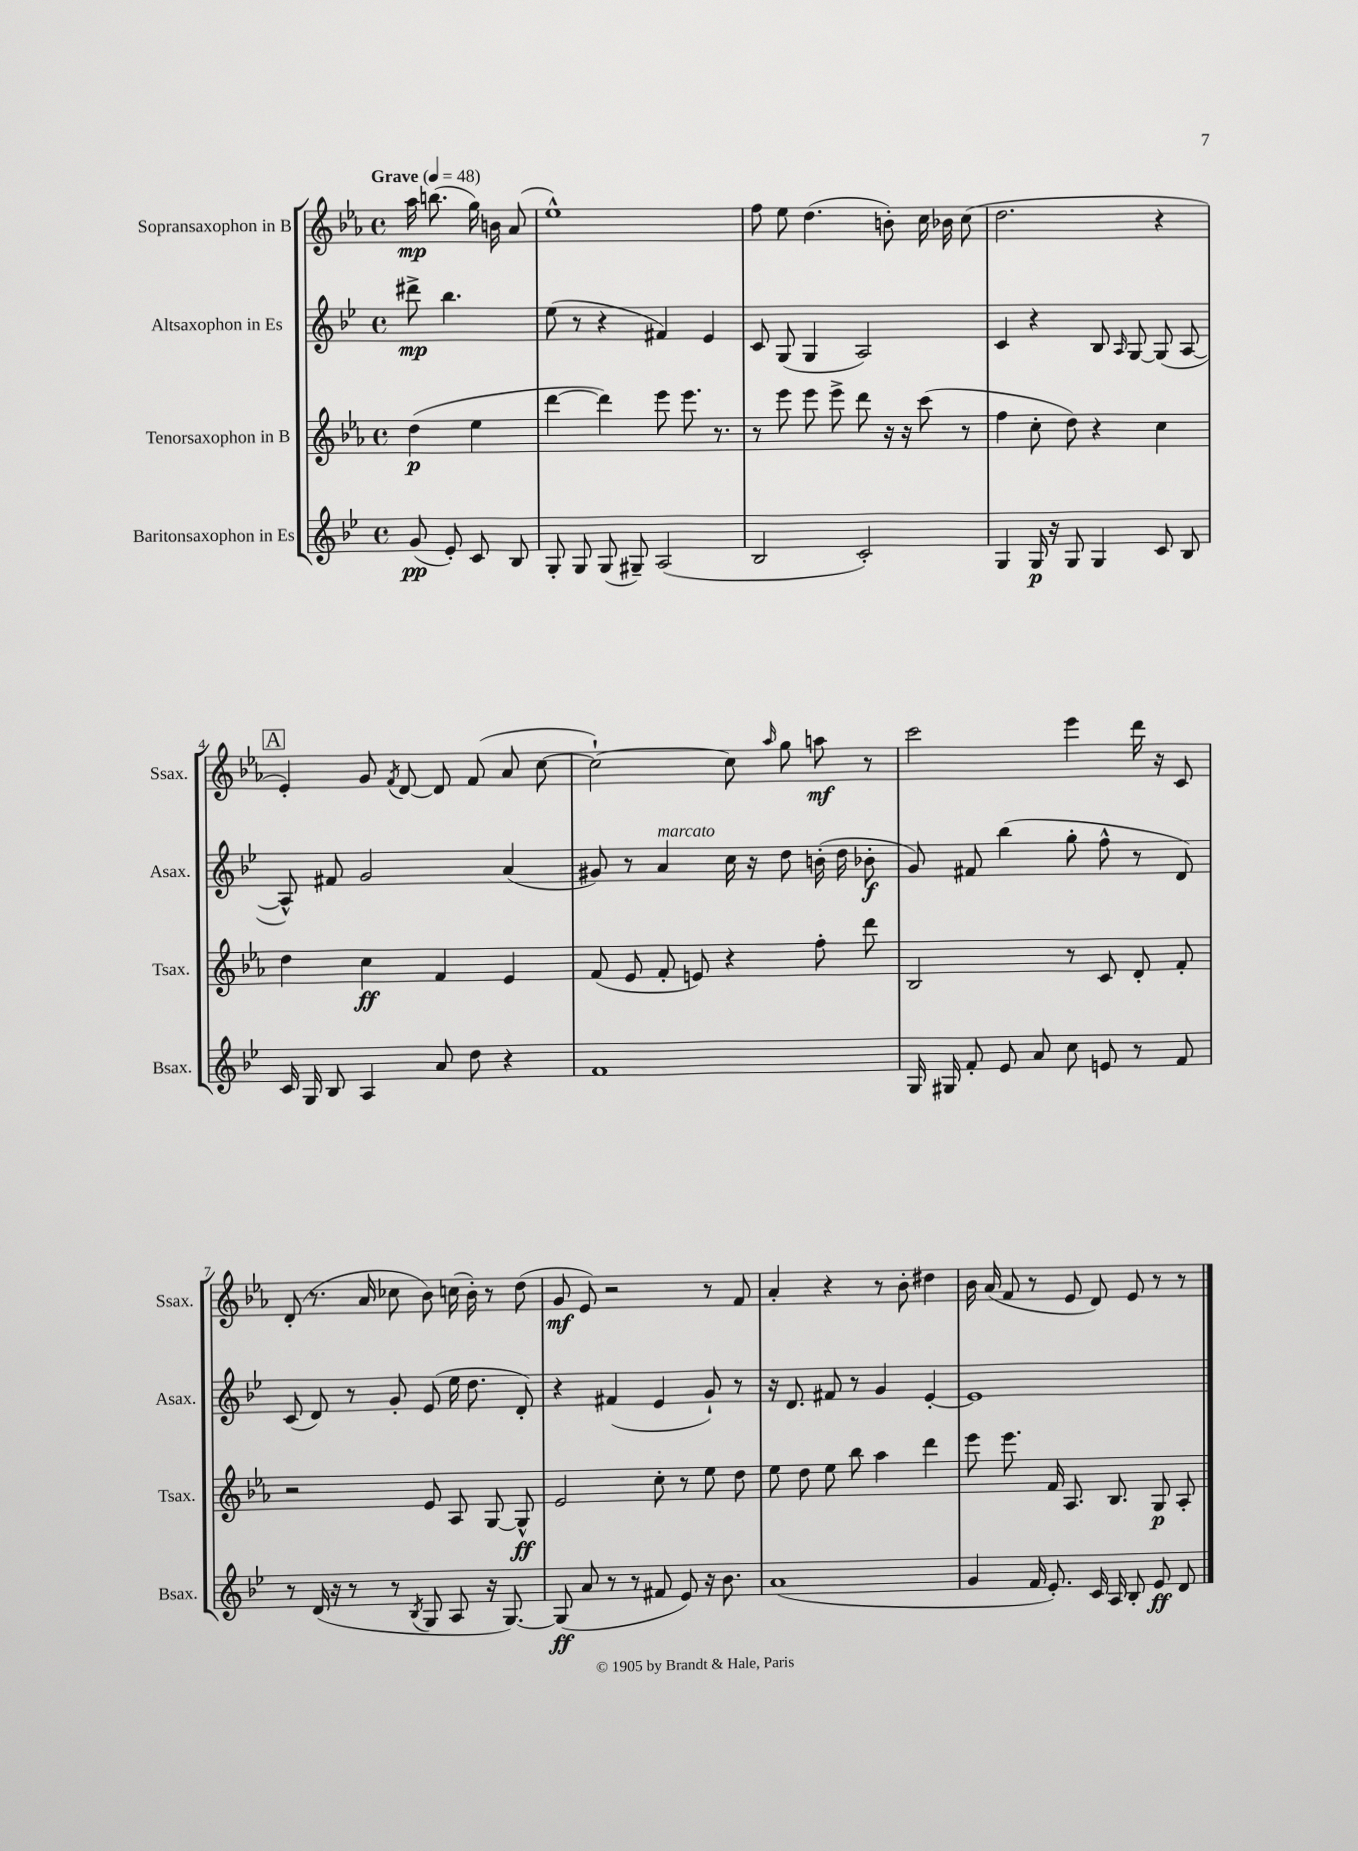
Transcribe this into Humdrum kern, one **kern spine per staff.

**kern	**dynam	**kern	**dynam	**kern	**dynam	**kern	**dynam
*part4	*part4	*part3	*part3	*part2	*part2	*part1	*part1
*staff4	*staff4	*staff3	*staff3	*staff2	*staff2	*staff1	*staff1
*I"Baritonsaxophon in Es	*	*I"Tenorsaxophon in B	*	*I"Altsaxophon in Es	*	*I"Sopransaxophon in B	*
*I'Bsax.	*	*I'Tsax.	*	*I'Asax.	*	*I'Ssax.	*
*clefG2	*	*clefG2	*	*clefG2	*	*clefG2	*
*k[b-e-]	*	*k[b-e-a-]	*	*k[b-e-]	*	*k[b-e-a-]	*
*M4/4	*	*M4/4	*	*M4/4	*	*M4/4	*
*met(c)	*	*met(c)	*	*met(c)	*	*met(c)	*
*MM48	*	*MM48	*	*MM48	*	*MM48	*
=	=	=	=	=	=	=	=
!	!	!	!	!	!	!LO:TX:a:B:t=Grave	!
(8g/	pp	(4dd\	p	8ddd#X^\	mp	16aa-\	mp
.	.	.	.	.	.	(8.bbn\	.
8e-'/)	.	.	.	4.bb-\	.	.	.
8c/	.	4ee-\	.	.	.	16gg\)	.
.	.	.	.	.	.	16bn\	.
8B-/	.	.	.	.	.	(8a-/	.
=1	=1	=1	=1	=1	=1	=1	=1
8G'/	.	[4ddd\	.	(8ee-\	.	1ee-^^)	.
8G/	.	.	.	8r	.	.	.
(8G/	.	4ddd\])	.	4r	.	.	.
8G#X~/)	.	.	.	.	.	.	.
(2A/	.	8eee-\	.	4f#X/)	.	.	.
.	.	8.eee-\	.	.	.	.	.
.	.	.	.	4e-/	.	.	.
.	.	8.r	.	.	.	.	.
=2	=2	=2	=2	=2	=2	=2	=2
2B-/	.	8r	.	8c/	.	8ff\	.
.	.	8eee-\	.	(8G/	.	8ee-\	.
.	.	8eee-\	.	4G/	.	(4.dd\	.
.	.	8eee-^\	.	.	.	.	.
2c'/)	.	8ddd\	.	2A/)	.	.	.
.	.	16r	.	.	.	8bn'\)	.
.	.	16r	.	.	.	.	.
.	.	(8ccc\	.	.	.	16cc\	.
.	.	.	.	.	.	16b-X\	.
.	.	8r	.	.	.	(8cc\	.
=3	=3	=3	=3	=3	=3	=3	=3
4G/	.	4ff\	.	4c/	.	2.dd\	.
16G/	p	8cc'\	.	4r	.	.	.
16r	.	.	.	.	.	.	.
8G/	.	8dd\)	.	.	.	.	.
4G/	.	4r	.	8B-/	.	.	.
.	.	.	.	16qqA/	.	.	.
.	.	.	.	[8G/	.	.	.
8c/	.	4cc\	.	(8G/]	.	4r	.
8B-/	.	.	.	[8A/	.	.	.
!!LO:LB:g=z
!!LO:REH:place=s1:t=A
=4	=4	=4	=4	=4	=4	=4	=4
16c/	.	4dd\	.	8A^^/])	.	4e-'/)	.
16G/	.	.	.	.	.	.	.
8B-/	.	.	.	8f#X/	.	.	.
4A/	.	4cc\	ff	2g/	.	8g/	.
.	.	.	.	.	.	8qf/	.
.	.	.	.	.	.	[8d/	.
8a/	.	4f/	.	.	.	8d/]	.
8dd\	.	.	.	.	.	(8f/	.
4r	.	4e-/	.	(4a/	.	8a-/	.
.	.	.	.	.	.	[8cc\	.
=5	=5	=5	=5	=5	=5	=5	=5
1f	.	(8f/	.	8g#X/)	.	2cc`\_)	.
.	.	8e-/	.	8r	.	.	.
!	!	!	!	!LO:TX:a:i:t=marcato	!	!	!
.	.	8f'/	.	4a/	.	.	.
.	.	8en/)	.	.	.	.	.
.	.	4r	.	16cc\	.	8cc\]	.
.	.	.	.	16r	.	.	.
.	.	.	.	.	.	16qqaa-/	.
.	.	.	.	8dd\	.	8gg\	.
.	.	8ff'\	.	(16bn'\	.	8aan\	mf
.	.	.	.	16dd\	.	.	.
.	.	8ddd\	.	8b-X'\	f	8r	.
=6	=6	=6	=6	=6	=6	=6	=6
16G/	.	2B-/	.	8g/)	.	2ccc\	.
16G#X/	.	.	.	.	.	.	.
8f'/	.	.	.	8f#X/	.	.	.
8e-/	.	.	.	(4bb-\	.	.	.
8a/	.	.	.	.	.	.	.
8cc\	.	8r	.	8gg'\	.	4eee-\	.
8en/	.	8c/	.	8ff^^\	.	.	.
8r	.	8d'/	.	8r	.	16ddd\	.
.	.	.	.	.	.	16r	.
8f/	.	8f'/	.	8d/)	.	8c/	.
!!LO:LB:g=z
=7	=7	=7	=7	=7	=7	=7	=7
8r	.	2r	.	(8c/	.	(8d'/	.
(16d/	.	.	.	8d/)	.	8.r	.
16r	.	.	.	.	.	.	.
8r	.	.	.	8r	.	.	.
.	.	.	.	.	.	16a-/	.
8r	.	.	.	8g'/	.	8cc-X\	.
8qB-/	.	.	.	.	.	.	.
8G/	.	8e-/	.	(8e-/	.	8b-\)	.
8A/	.	8A-/	.	16ee-\	.	(16ccn\	.
.	.	.	.	8.dd\	.	16b-'\)	.
16r	.	[8G/	.	.	.	8r	.
[8.G/)	.	.	.	.	.	.	.
.	.	8G^^/]	ff	8d'/)	.	(8dd\	.
=8	=8	=8	=8	=8	=8	=8	=8
(8G/]	ff	2e-/	.	4r	.	8g/	mf
8a/	.	.	.	.	.	8e-/)	.
8r	.	.	.	(4f#X/	.	2r	.
8r	.	.	.	.	.	.	.
8f#X/	.	8cc'\	.	4e-/	.	.	.
8e-/)	.	8r	.	.	.	.	.
16r	.	8ee-\	.	8g`/)	.	8r	.
8.b-\	.	.	.	.	.	.	.
.	.	8dd\	.	8r	.	8f/	.
=9	=9	=9	=9	=9	=9	=9	=9
(1a	.	8ee-\	.	16r	.	4a-'/	.
.	.	.	.	8.d/	.	.	.
.	.	8dd\	.	.	.	.	.
.	.	8ee-\	.	8f#X/	.	4r	.
.	.	8bb-\	.	8r	.	.	.
.	.	4aa-\	.	4g/	.	8r	.
.	.	.	.	.	.	8b-'\	.
.	.	4ddd\	.	[4e-'/	.	4dd#X\	.
=10	=10	=10	=10	=10	=10	=10	=10
4g/	.	8eee-\	.	1e-]	.	16b-\	.
.	.	.	.	.	.	(16a-/	.
.	.	8.eee-\	.	.	.	8f/	.
16f/	.	.	.	.	.	8r	.
8.e-'/)	.	16f/	.	.	.	.	.
.	.	8.A-/	.	.	.	8e-/	.
16c/	.	.	.	.	.	8d/)	.
16A/	.	8.B-/	.	.	.	.	.
8B-'/	.	.	.	.	.	8e-/	.
8e-/	ff	8G/	p	.	.	8r	.
8d/	.	8A-'/	.	.	.	8r	.
==	==	==	==	==	==	==	==
*-	*-	*-	*-	*-	*-	*-	*-
